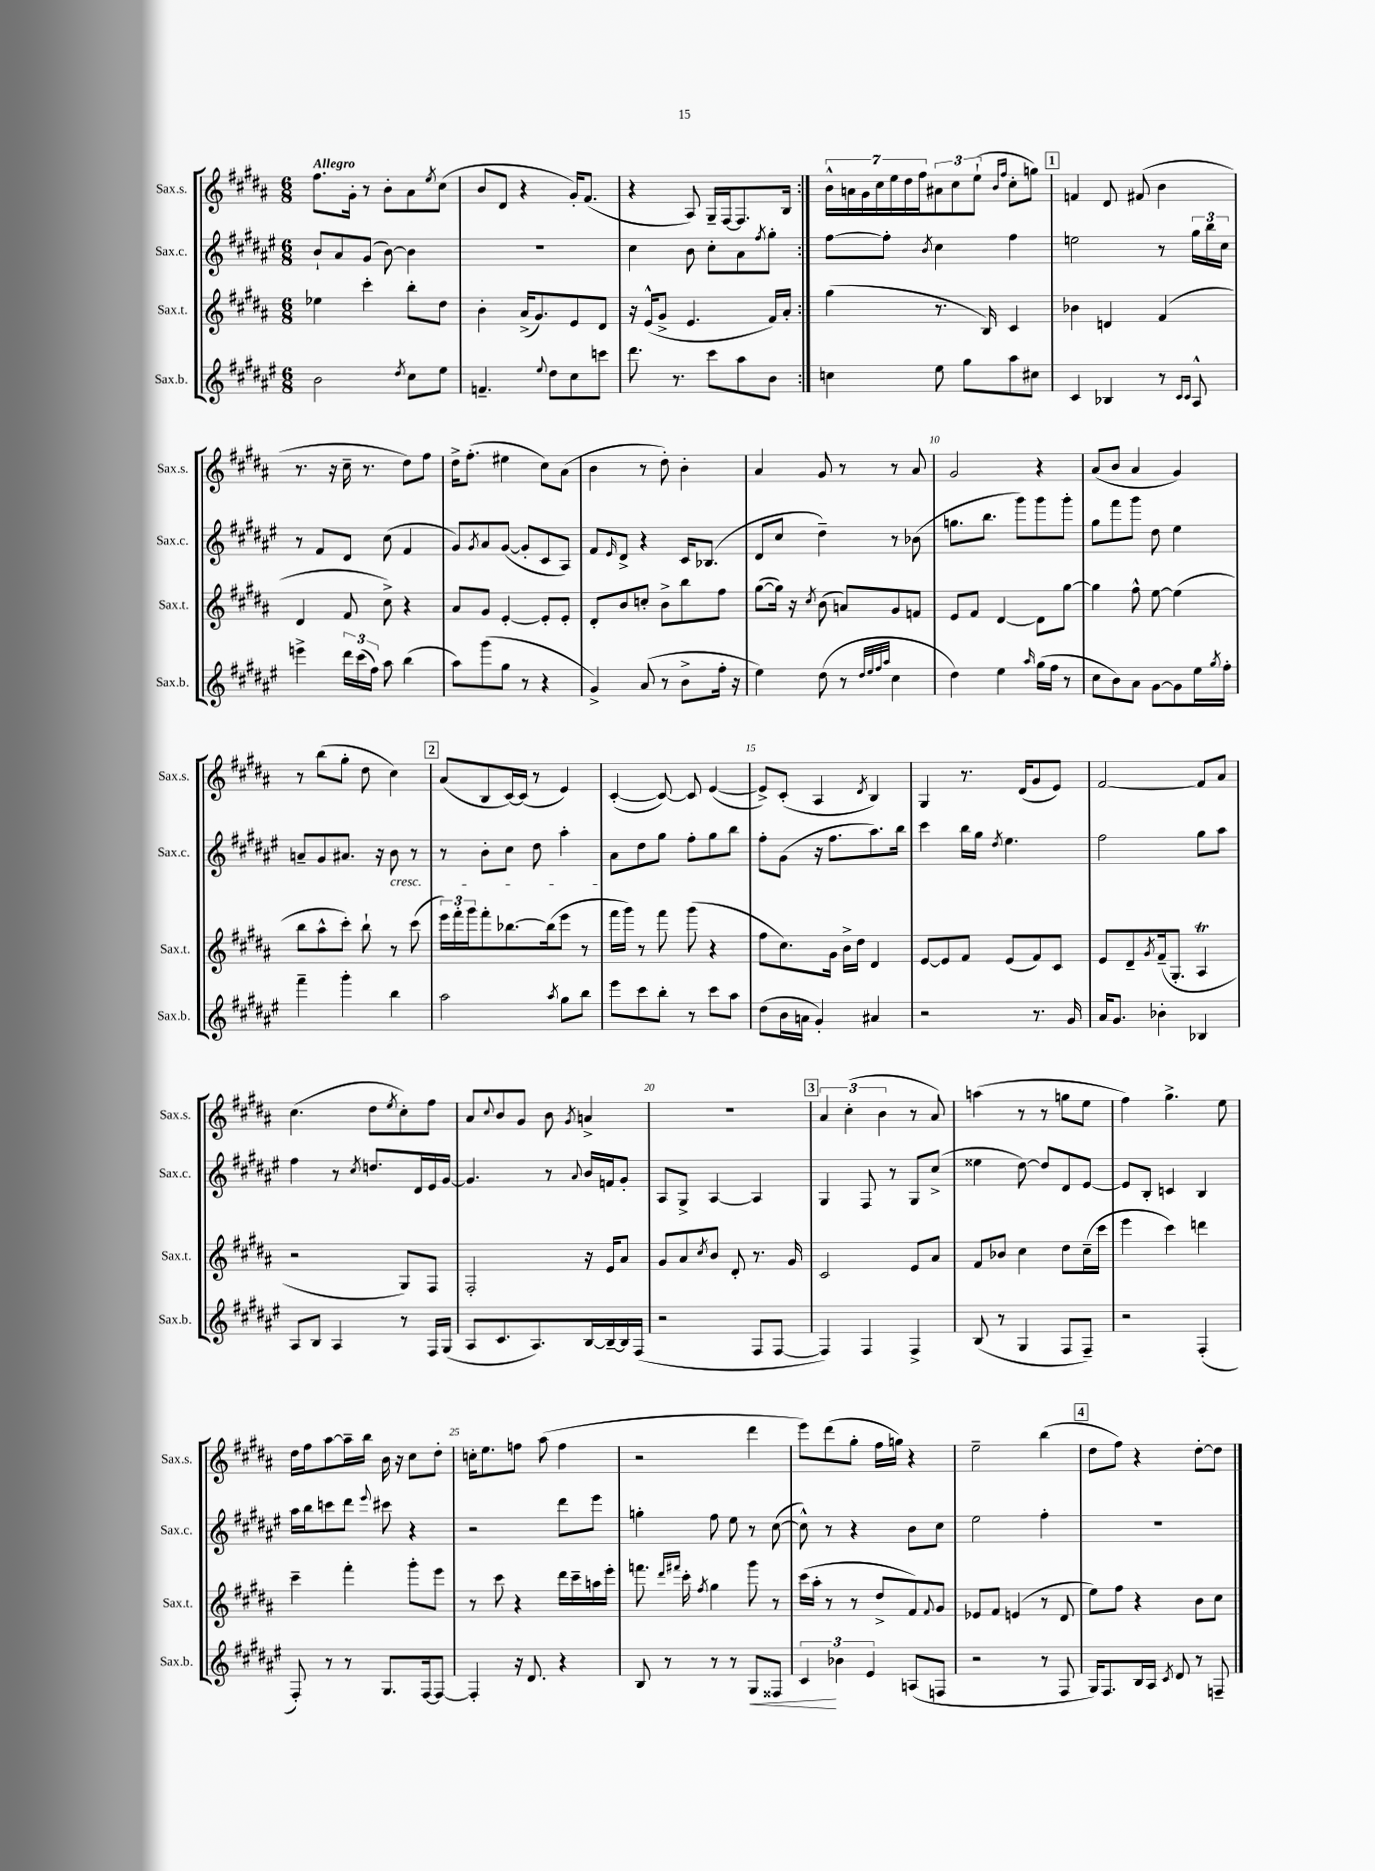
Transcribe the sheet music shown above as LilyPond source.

<<
\new StaffGroup <<
\new Staff = "s0" \with { instrumentName = "Sax.s." shortInstrumentName = "Sax.s." } {
    \clef treble \key b \major \numericTimeSignature \time 6/8 \tempo "Allegro"
    \repeat volta 2 { fis''8. gis'16-. r8 b'8-. ais'8 \acciaccatura { e''8 } cis''8( |
    b'8 dis'8 r4 gis'16-.) fis'8.( |
    r4 ais8) gis16-- fis16~ fis8. b16 | }
    \tuplet 7/4 { b'16-^ a'16 gis'16 cis''16 e''16 dis''16 fis''16 } \tuplet 3/2 { ais'8 cis''8 e''8-!( } \grace { b'16 fis''16 } cis''8-. g''8) |
    \mark \markup { \box "1" } f'4 dis'8 fis'8( b'4 |
    r8. r16 cis''16-- r8. dis''8) fis''8 |
    dis''16-> fis''8.-.( eis''4 cis''8) ais'8( |
    b'4 r8 dis''8-.) b'4-. |
    ais'4 gis'8 r8 r8 ais'8 |
    gis'2 r4 |
    ais'8( b'8 ais'4 gis'4) |
    r8 b''8( gis''8-. dis''8 cis''4) |
    \mark \markup { \box "2" } ais'8( b8 cis'16~) cis'16( r8 e'4) |
    cis'4~-.( cis'8~) cis'8 e'4~( |
    e'8->) cis'8-.( ais4 \acciaccatura { dis'8 } b4) |
    gis4 r8. dis'16( gis'8 e'8) |
    fis'2~ fis'8 ais'8 |
    cis''4.( dis''8 \acciaccatura { e''8 } cis''8-.) fis''8 |
    ais'8 \appoggiatura { cis''8 } b'8 gis'8 b'8 \acciaccatura { gis'8 } a'4-> |
    R2. |
    \mark \markup { \box "3" } \tuplet 3/2 { ais'4 cis''4-.( b'4 } r8 ais'8) |
    a''4( r8 r8 g''8 e''8 |
    fis''4) gis''4.-> e''8 |
    dis''16 fis''16 ais''8~ ais''16-- b''16 b'16 r16 cis''8 dis''8-. |
    c''16-. e''8. f''8 ais''8( f''4 |
    r2 dis'''4 |
    e'''8) dis'''8( gis''8-. fis''16 g''16) r4 |
    e''2-- b''4( |
    \mark \markup { \box "4" } dis''8 fis''8) r4 dis''8~-. dis''8 \bar "|." |
}
\new Staff = "s1" \with { instrumentName = "Sax.c." shortInstrumentName = "Sax.c." } {
    \clef treble \key fis \major \numericTimeSignature \time 6/8
    \repeat volta 2 { b'8-! ais'8 gis'8( b'8~) b'4 |
    R2. |
    cis''4 b'8 cis''8-. ais'8 \acciaccatura { fis''8 } gis''8-. | }
    fis''8~ fis''8-. \acciaccatura { b'8 } cis''4 fis''4 |
    \mark \markup { \box "1" } e''2 r8 \tuplet 3/2 { gis''16 b''16 cis''16 } |
    r8 fis'8 dis'8 cis''8( fis'4 |
    gis'8) \acciaccatura { gis'8 } ais'8 gis'8~( gis'8-. cis'8 ais8) |
    fis'8 \grace { eis'16 } dis'8-> r4 cis'16 bes8.( |
    dis'8 cis''8 dis''4--) r8 bes'8( |
    g''8. b''8. gis'''8) gis'''8 gis'''8-. |
    gis''8 fis'''8 gis'''8 dis''8 eis''4 |
    a'8-- gis'8 ais'8. r16 b'8\cresc r8 |
    \mark \markup { \box "2" } r8 b'8-. cis''8 dis''8 ais''4-. |
    ais'8\! dis''8 gis''8 fis''8-. gis''8 b''8 |
    fis''8-. gis'8( r16 fis''8. ais''8.) b''16 |
    cis'''4 b''16 gis''16 \acciaccatura { dis''8 } eis''4. |
    fis''2 gis''8 ais''8 |
    fis''4 r8 \acciaccatura { cis''8 } d''8. dis'16 eis'16 gis'16~ |
    gis'4. r8 \appoggiatura { ais'8 } b'16 f'16 gis'8-. |
    ais8 gis8-> ais4~ ais4 |
    \mark \markup { \box "3" } gis4 fis8 r8 gis8 cis''8->( |
    eisis''4 dis''8~) dis''8 dis'8 eis'8~ |
    eis'8 b8-. c'4 b4 |
    ais''16 b''16 c'''8 dis'''8 \appoggiatura { eis'''8 } cis'''8 r4 |
    r2 dis'''8 eis'''8 |
    g''4-. fis''8 eis''8 r8 cis''8~( |
    cis''8-^) r8 r4 b'8 cis''8 |
    eis''2 fis''4-. |
    \mark \markup { \box "4" } R2. \bar "|." |
}
\new Staff = "s2" \with { instrumentName = "Sax.t." shortInstrumentName = "Sax.t." } {
    \clef treble \key b \major \numericTimeSignature \time 6/8
    \repeat volta 2 { ees''4 cis'''4-. b''8-. dis''8 |
    b'4-. ais'16->( gis'8.) e'8 dis'8 |
    r16 e'16-^( gis'8-> e'4. fis'16) ais'16-. | }
    gis''4( r8. b16) cis'4 |
    \mark \markup { \box "1" } bes'4 d'4 fis'4( |
    dis'4 fis'8 cis''8->) r4 |
    ais'8 gis'8 e'4~-. e'8-. e'8-. |
    dis'8-. b'8 c''8-. b'8-> b''8 fis''8 |
    gis''8~( gis''16) r16 \acciaccatura { cis''8 } b'8( a'8) gis'8 f'8 |
    e'8 fis'8 dis'4~ dis'8 gis''8~ |
    gis''4 fis''8-^ e''8~ e''4( |
    b''8 ais''8-^ cis'''8-.) b''8-! r8 cis'''8( |
    \mark \markup { \box "2" } \tuplet 3/2 { e'''16) fis'''16-. gis'''16 } fis'''8-. bes''8.~ bes''16( e'''8 r8 |
    fis'''16 gis'''16) r8 fis'''8 gis'''8( r4 |
    fis''8 cis''8.) gis'16 b'16-> dis''16 dis'4 |
    e'8~ e'8 fis'8 e'8( fis'8) cis'8 |
    e'8 dis'8-- \acciaccatura { gis'8 } fis'16--( gis8.-. ais4\trill |
    r2 gis8) fis8 |
    fis2-. r16 e'16 ais'8 |
    gis'8 ais'8 \acciaccatura { cis''8 } b'8 dis'8-. r8. gis'16 |
    \mark \markup { \box "3" } cis'2 e'8 ais'8 |
    fis'8 bes'8 cis''4 dis''8 cis''16--( cis'''16 |
    e'''4 cis'''4) d'''4 |
    cis'''4-- fis'''4-. gis'''8-. e'''8 |
    r8 cis'''8 r4 dis'''16 cis'''16-- a''16 e'''16-. |
    f'''8. \grace { dis'''16 fis'''16 } cis'''16-. \acciaccatura { fis''8 } gis''4 gis'''8 r8 |
    cis'''16( ais''16-. r8 r8 dis''8-> fis'8) \appoggiatura { fis'8 } gis'8 |
    ees'8 fis'8 e'4( r8 dis'8 |
    \mark \markup { \box "4" } e''8) fis''8 r4 b'8 cis''8 \bar "|." |
}
\new Staff = "s3" \with { instrumentName = "Sax.b." shortInstrumentName = "Sax.b." } {
    \clef treble \key fis \major \numericTimeSignature \time 6/8
    \repeat volta 2 { b'2 \acciaccatura { dis''8 } cis''8 eis''8 |
    f'4.-- \appoggiatura { eis''8 } dis''8 cis''8 c'''8 |
    dis'''8. r8. cis'''8 ais''8 b'8 | }
    c''4 eis''8 gis''8 ais''8 cis''8 |
    \mark \markup { \box "1" } cis'4 bes4 r8 \grace { cis'16 cis'16 } ais8-^ |
    e'''4-> \tuplet 3/2 { dis'''16 cis'''16( fis''16) } ais''8 b''4( |
    ais''8) gis'''8( gis''8 r8 r4 |
    gis'4->) ais'8( r8 b'8-> fis''16-. r16 |
    eis''4) dis''8( r8 \grace { dis''32 eis''32 fis''32 ais''32 } cis''4 |
    dis''4) eis''4 \grace { ais''16 } gis''16( fis''16 r8 |
    cis''8 b'8) ais'8 gis'8~ gis'8 eis''16 \acciaccatura { gis''8 } fis''16-. |
    fis'''4-- gis'''4-. b''4 |
    \mark \markup { \box "2" } ais''2 \acciaccatura { ais''8 } gis''8 b''8 |
    eis'''8 cis'''8 b''8-. r8 cis'''8 ais''8 |
    dis''8( b'16 a'16 gis'4-.) ais'4 |
    r2 r8. gis'16 |
    ais'16 gis'8. bes'4-. bes4 |
    ais8 b8 ais4 r8 fis16 gis16( |
    ais8 cis'8. ais8.) b16~ b16~-- b16 fis16( |
    r2 fis8 fis8~ |
    \mark \markup { \box "3" } fis4) fis4 fis4-> |
    b8( r8 gis4 fis8 fis8--) |
    r2 fis4-.( |
    fis8-.) r8 r8 gis8. fis16~ fis8~ |
    fis4-. r16 dis'8. r4 |
    b8 r8 r8 r8 gis8\< fisis8 |
    \tuplet 3/2 { cis'4\! bes'4 eis'4 } a8( f8 |
    r2 r8 fis8 |
    \mark \markup { \box "4" } gis16) fis8. b16 ais16 \acciaccatura { cis'8 } dis'8 r8 f8-- \bar "|." |
}
>>
>>
\layout { \context { \Score \override BarNumber.break-visibility = ##(#f #t #t) barNumberVisibility = #(every-nth-bar-number-visible 5) } }
